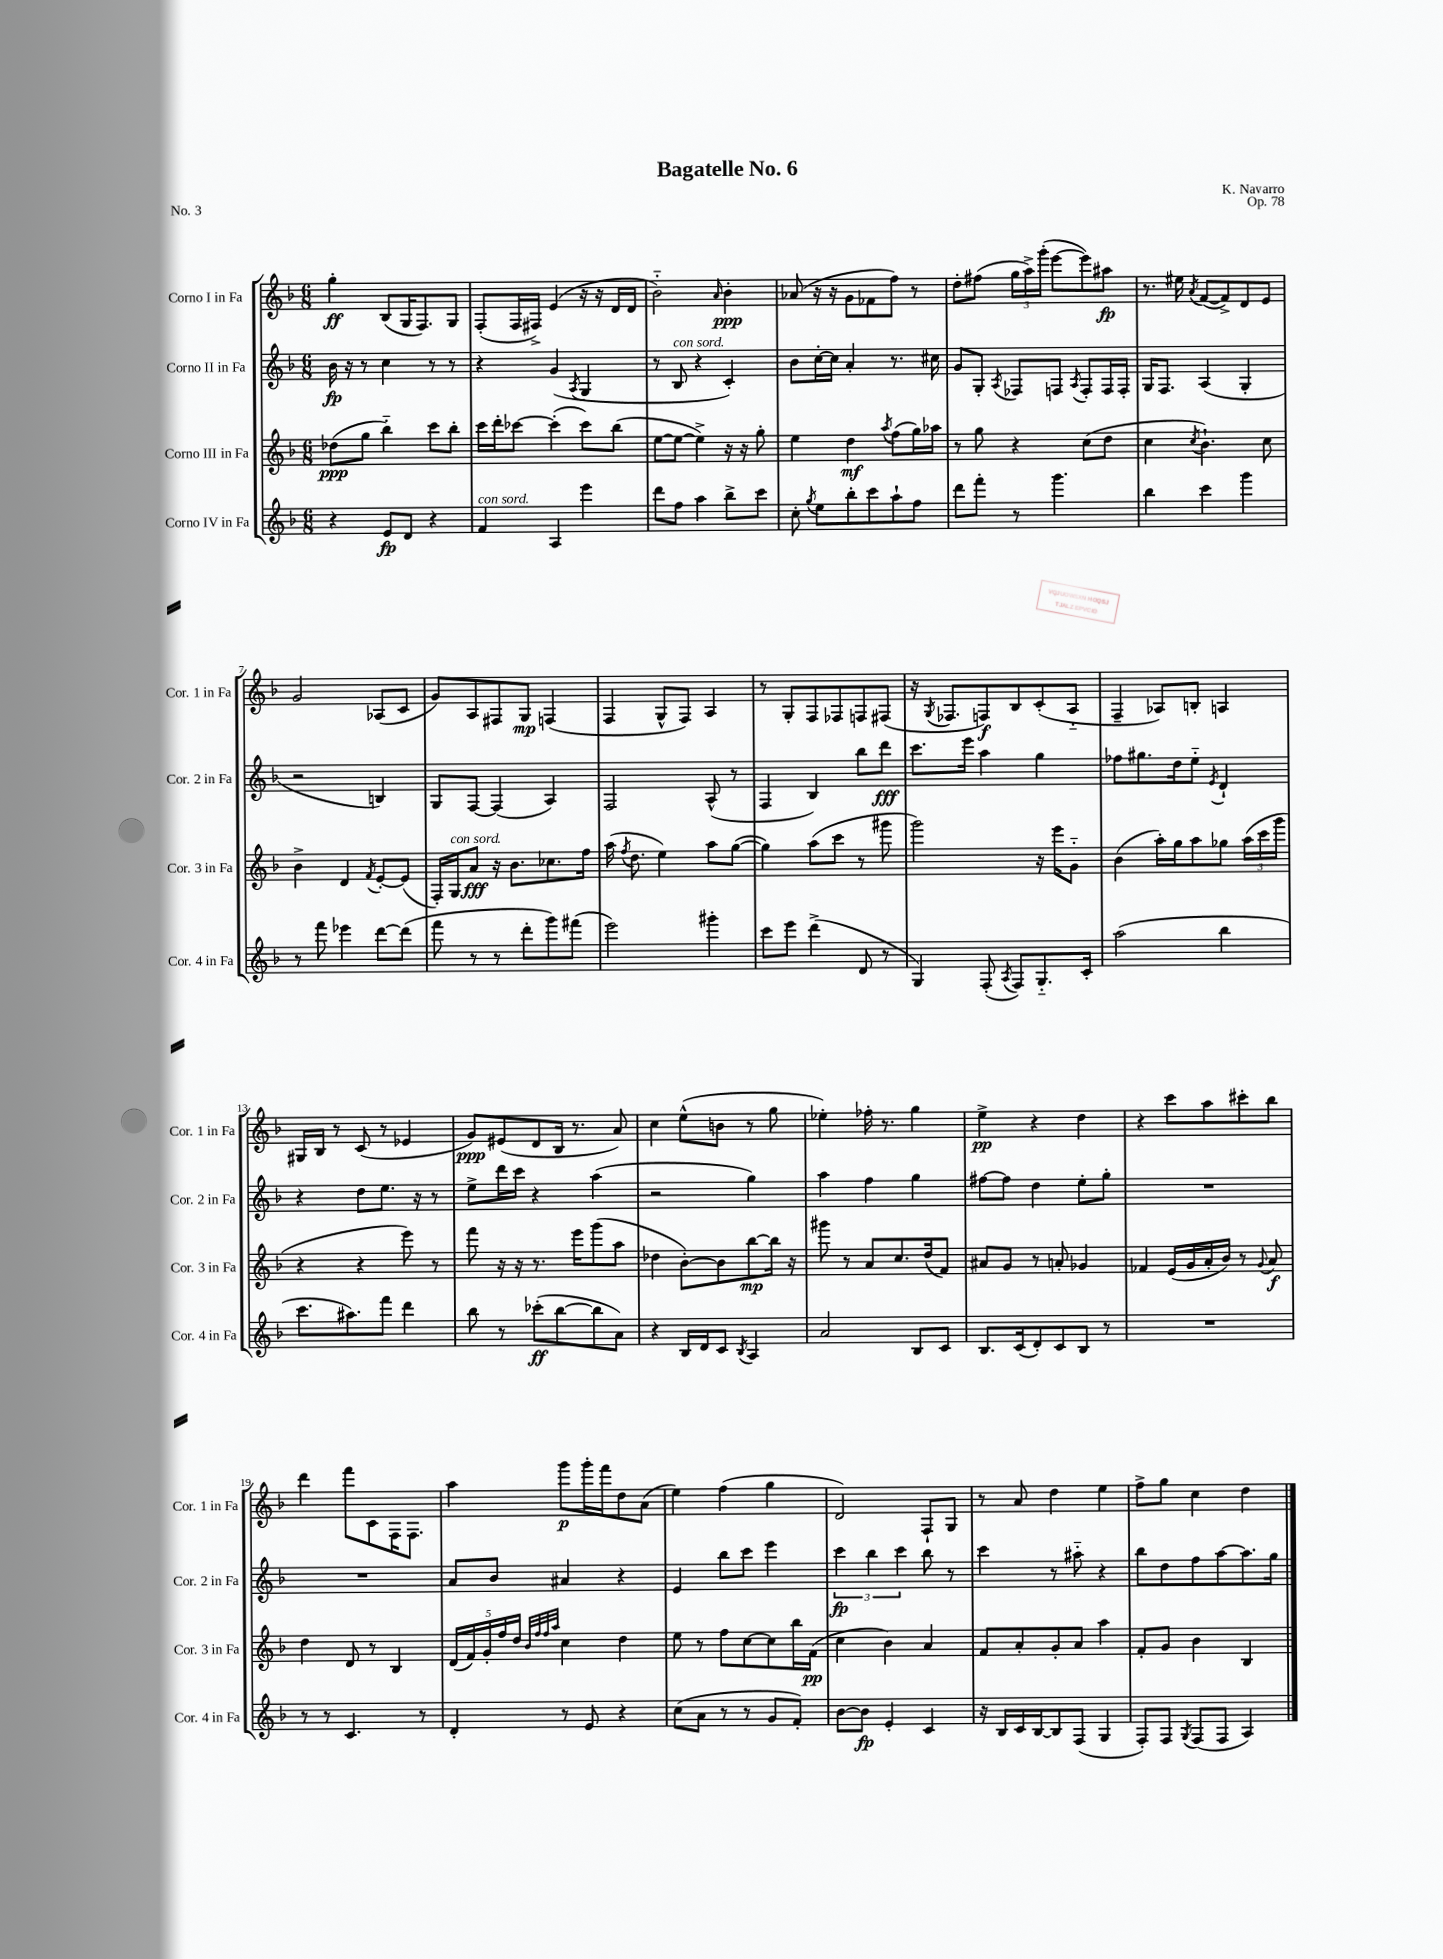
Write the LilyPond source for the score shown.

\header { title = "Bagatelle No. 6" composer = "K. Navarro" opus = "Op. 78" piece = "No. 3" }
<<
\new StaffGroup <<
\new Staff = "s0" \with { instrumentName = "Corno I in Fa" shortInstrumentName = "Cor. 1 in Fa" } {
    \clef treble \key f \major \numericTimeSignature \time 6/8
    \autoBeamOff g''4-.\ff bes8[( g16 f8.) g8] |
    f8[-.( f16 fis16]->) e'4( r16 r16 d'16[ d'16] |
    bes'2-_) \grace { a'16 } bes'4-.\ppp |
    aes'8( r16 r16 g'8[ fes'8 f''8]) r8 |
    d''8[-. fis''8]( \tuplet 3/2 { g''16[ a''16->) g'''16]-.( } e'''8[~ e'''8) ais''8]\fp |
    r8. eis''16 \acciaccatura { a'8 } f'8[~( f'8->) d'8 e'8] |
    g'2 aes8[( c'8] |
    g'8[) a8 fis8 g8]\mp f4( |
    f4 g8[-^ f8]) a4 |
    r8 g8[-. f8 fes8 f8 fis8]( |
    r16 \acciaccatura { g8 } fes8.[ f8\f) bes8 c'8-.( a8]-_ |
    f4-- aes8[) b8]-. a4 |
    gis16[ bes16] r8 c'8( r8 ees'4 |
    g'8[\ppp) eis'8( d'8 bes16] r8. a'8) |
    c''4 e''8[-^( b'8] r8 g''8 |
    ees''4-.) fes''16-. r8. g''4 |
    e''4->\pp r4 d''4 |
    r4 c'''8[ a''8 cis'''8-. bes''8] |
    d'''4 f'''8[ c'8 f16 f8.] |
    a''4 g'''8[\p g'''16-. f'''16 d''8 a'8]( |
    e''4) f''4( g''4 |
    d'2) f8[-! g8] |
    r8 a'8 d''4 e''4 |
    f''8[-> g''8] c''4 d''4 \bar "|." |
}
\new Staff = "s1" \with { instrumentName = "Corno II in Fa" shortInstrumentName = "Cor. 2 in Fa" } {
    \clef treble \key f \major \numericTimeSignature \time 6/8
    \autoBeamOff bes'16\fp r16 r8 c''4 r8 r8 |
    r4 g'4( \acciaccatura { a8 } g4 |
    r8 bes8^\markup { \italic "con sord." } r4 c'4-.) |
    bes'8[ c''16~-. c''16] a'4-. r8. cis''16 |
    g'8[ g8]-. \acciaccatura { a8 } fes8[ f8] \acciaccatura { a8 } f8[-. f16 f16]-. |
    g16[ f8.] a4( g4-. |
    r2 b4) |
    g8[ f8]~ f4( a4) |
    f2 a8-^( r8 |
    f4 bes4) bes''8[ d'''8]\fff |
    c'''8.[ e'''16] a''4 g''4 |
    fes''8[ gis''8. d''16 e''8]-_ \acciaccatura { e'8 } d'4-! |
    r4 d''8[ e''8.] r16 r8 |
    e''8[-> d'''16 c'''16] r4 a''4( |
    r2 g''4) |
    a''4 f''4 g''4 |
    fis''8[~ fis''8] d''4 e''8[-. g''8]-. |
    R2. |
    R2. |
    a'8[ bes'8] ais'4 r4 |
    e'4 bes''8[ c'''8] e'''4 |
    \tuplet 3/2 { c'''4\fp bes''4 c'''4 } bes''8 r8 |
    c'''4 r8 ais''8-_ r4 |
    bes''8[ d''8 f''8 a''8~ a''8. g''16] \bar "|." |
}
\new Staff = "s2" \with { instrumentName = "Corno III in Fa" shortInstrumentName = "Cor. 3 in Fa" } {
    \clef treble \key f \major \numericTimeSignature \time 6/8
    \autoBeamOff des''8[\ppp( g''8] bes''4-_) c'''8[ bes''8]-. |
    c'''16[ d'''16-. ces'''8]~ ces'''4-.( ces'''8[) bes''8]( |
    e''8[~ e''8]~ e''4->) r16 r16 g''8-. |
    e''4 d''4\mf \acciaccatura { a''8 } f''8[( g''16) aes''16] |
    r8 g''8 r4 c''8[( d''8] |
    c''4 \acciaccatura { c''8 } bes'4.-!) c''8 |
    bes'4-> d'4 \acciaccatura { f'8 } e'8[~-. e'8]( |
    f16[-.) g16^\markup { \italic "con sord." } a'8]\fff r16 bes'8.[ ces''8. f''16] |
    a''16( \acciaccatura { f''8 } d''8. e''4) a''8[ g''8]~( |
    g''4) a''8[( c'''8] r8 gis'''8 |
    g'''2) r16 e'''16[ g'8]-_ |
    bes'4( a''16[-.) g''16 a''8 ges''8] \tuplet 3/2 { a''16[( c'''16 g'''16] } |
    r4 r4 e'''8) r8 |
    f'''8 r16 r16 r8. e'''16[ g'''8( a''8] |
    des''4 bes'8[~-.) bes'8 bes''8~\mp bes''16] r16 |
    gis'''8 r8 a'8[ c''8. d''16( f'8]) |
    ais'8[ g'8] r8 a'8-. ges'4 |
    fes'4 e'16[( g'16 a'16-. bes'16]) r8 \appoggiatura { g'8 } a'8\f |
    d''4 d'8 r8 bes4 |
    \tuplet 5/4 { d'16[( f'16) g'16-. f''16 d''16] } \grace { bes'32[ f''32 f''32 a''32] } c''4 d''4 |
    e''8 r8 f''8[ c''8~ c''8 bes''16 f'16]\pp( |
    c''4 bes'4) a'4 |
    f'8[ a'8-. g'8-. a'8] a''4 |
    f'8[-. g'8] bes'4 bes4 \bar "|." |
}
\new Staff = "s3" \with { instrumentName = "Corno IV in Fa" shortInstrumentName = "Cor. 4 in Fa" } {
    \clef treble \key f \major \numericTimeSignature \time 6/8
    \autoBeamOff r4 e'8[\fp d'8] r4 |
    f'4^\markup { \italic "con sord." } a4 e'''4 |
    d'''8[ f''8] a''4 bes''8[-> c'''8] |
    c''8-. \acciaccatura { g''8 } e''8[ bes''8-. c'''8 a''8-! f''8] |
    d'''8[ f'''8]-. r8 g'''4. |
    bes''4 c'''4 g'''4 |
    r8 f'''8 ees'''4 d'''8[~ d'''8]( |
    f'''8 r8 r8 d'''8[-. g'''8) fis'''8]( |
    e'''2) gis'''4-. |
    c'''8[ e'''8] d'''4->( d'8 r8 |
    g4) f8-.( \acciaccatura { a8 } f8[) g8.-_ c'16]-. |
    a''2( bes''4 |
    c'''8.[ ais''8.) f'''8] d'''4 |
    bes''8 r8 ces'''8[-.\ff( bes''8~ bes''8 a'8]) |
    r4 bes16[ d'16 c'8] \acciaccatura { bes8 } a4 |
    a'2 bes8[ c'8] |
    bes8.[ c'16( d'8-.) c'8 bes8] r8 |
    R2. |
    r8 r8 c'4. r8 |
    d'4-. r8 e'8 r4 |
    c''8[( a'8] r8 r8 g'8[ f'8]-.) |
    bes'8[~ bes'8]\fp e'4-. c'4 |
    r16 bes16[ c'16 bes16~ bes8 f8]( g4 |
    f8[-.) f8] \acciaccatura { g8 } f8[( f8] a4) \bar "|." |
}
>>
>>
